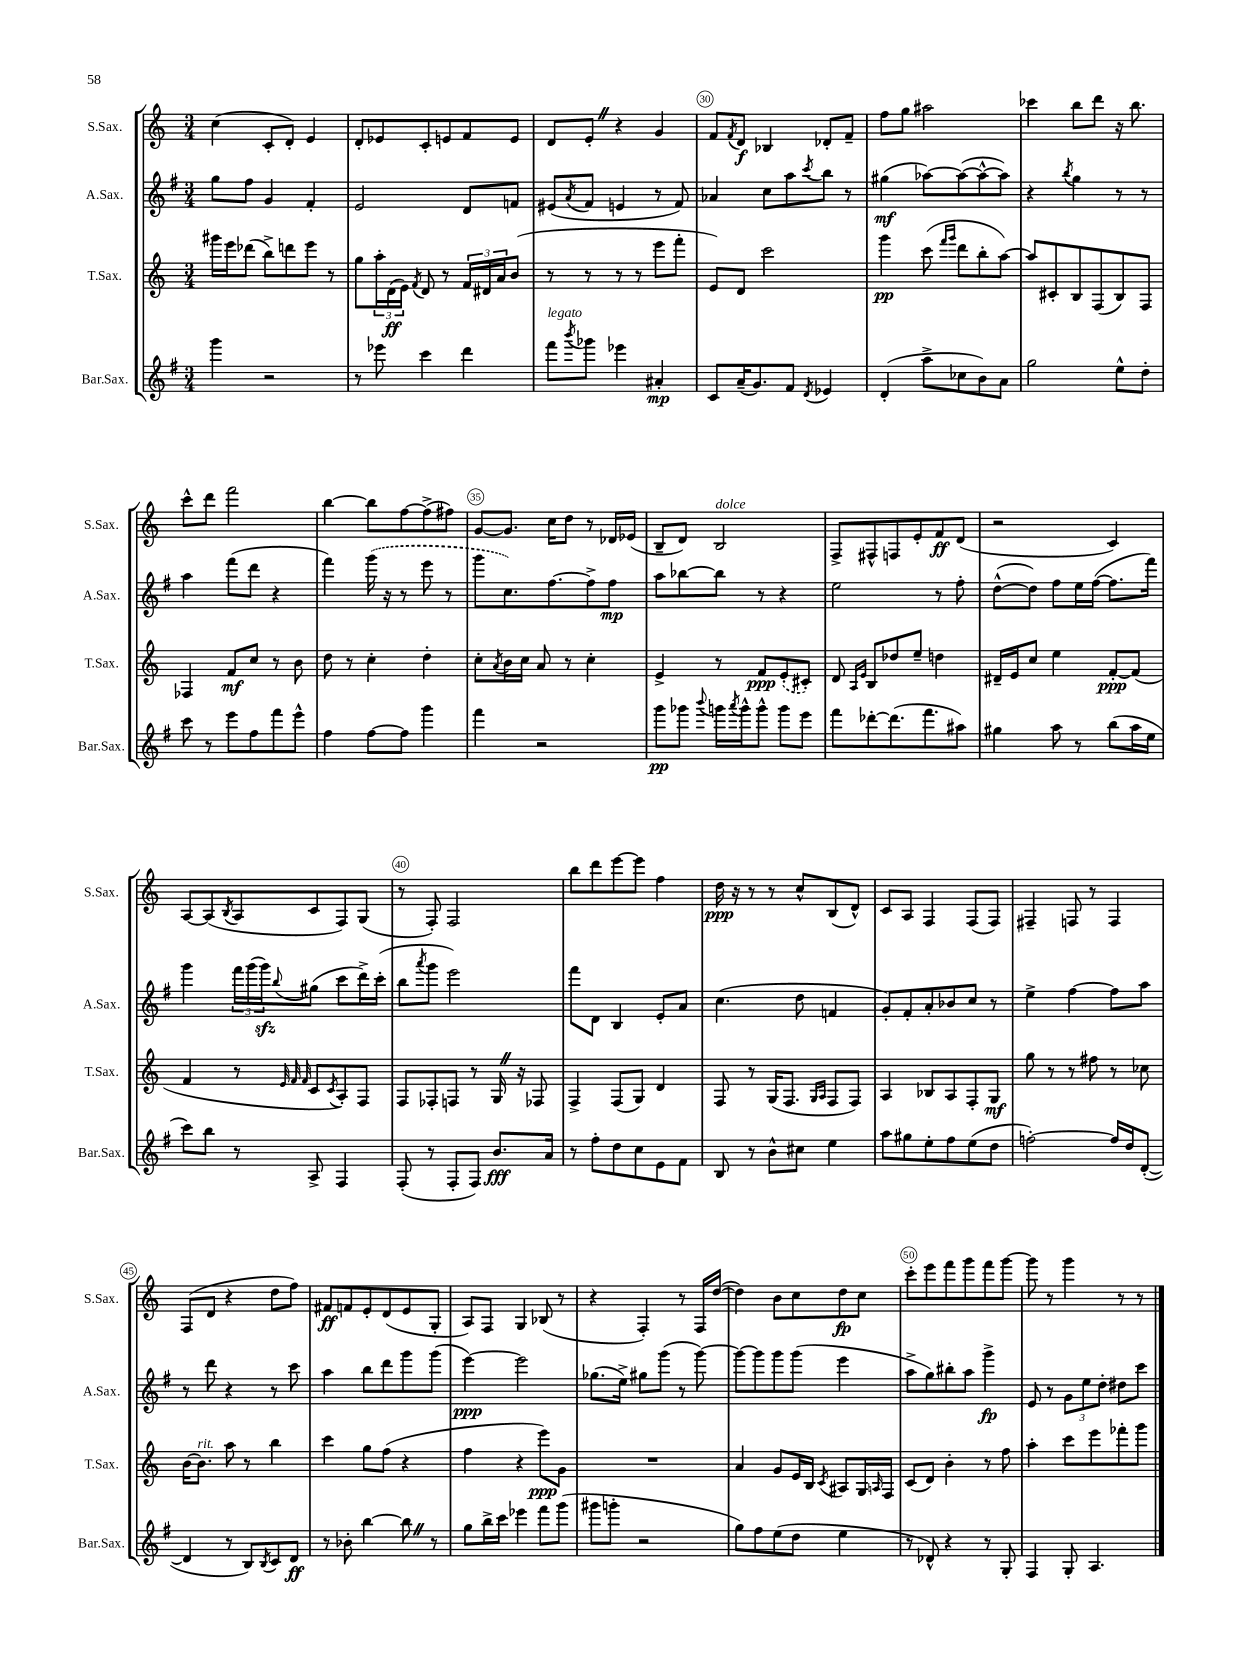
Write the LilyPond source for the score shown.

<<
\new StaffGroup <<
\new Staff = "s0" \with { instrumentName = "S.Sax." shortInstrumentName = "S.Sax." } {
    \clef treble \key c \major \numericTimeSignature \time 3/4
    c''4( c'8-. d'8-.) e'4 |
    d'8-. ees'8 c'8-. e'8 f'8 e'8 |
    d'8 e'8-. \once \override BreathingSign.text = \markup { \musicglyph "scripts.caesura.straight" } \breathe r4 g'4 |
    f'8 \acciaccatura { f'8 } d'8\f bes4 des'8-. f'8-- |
    f''8 g''8 ais''2 |
    ces'''4 b''8 d'''8 r16 b''8. |
    c'''8-^ d'''8 f'''2 |
    b''4~ b''8 f''8~ f''8->( fis''8) |
    g'8~ g'8. c''16 d''8 r8 des'16 ees'16( |
    b8-- d'8) b2^\markup { \italic "dolce" } |
    f8-> fis8-^ f8 e'8-. f'8\ff d'8( |
    r2 c'4) |
    a8~ a8( \acciaccatura { b8 } a8 c'8 f8) g8( |
    r8 f8-.) f2 |
    b''8 d'''8 e'''8~ e'''8 f''4 |
    d''16\ppp r16 r8 r8 c''8-^ b8( d'8-^) |
    c'8 a8 f4 f8( f8) |
    fis4-- f8 r8 f4 |
    f8( d'8 r4 d''8 f''8) |
    fis'8\ff f'8 e'8-. d'8( e'8 g8-. |
    a8) f8 g4 bes8( r8 |
    r4 f4-.) r8 f16 d''16~( |
    d''4) b'8 c''8 d''8\fp c''8 |
    c'''8-. e'''8 f'''8 g'''8 f'''8 g'''8~ |
    g'''8 r8 g'''4 r8 r8 \bar "|." |
}
\new Staff = "s1" \with { instrumentName = "A.Sax." shortInstrumentName = "A.Sax." } {
    \clef treble \key g \major \numericTimeSignature \time 3/4
    g''8 fis''8 g'4 fis'4-. |
    e'2 d'8 f'8 |
    eis'8( \acciaccatura { a'8 } fis'8 e'4 r8 fis'8) |
    aes'4 c''8 a''8 \acciaccatura { c'''8 } b''8 r8 |
    gis''4\mf( aes''8~) aes''8~( aes''8~-^ aes''8) |
    r4 \acciaccatura { b''8 } g''4 r8 r8 |
    a''4 fis'''8( d'''8 r4 |
    fis'''4) \once \slurDashed g'''16( r16 r8 e'''8 r8 |
    g'''8 c''8.) fis''8.~ fis''8-> fis''8\mp |
    a''8 bes''8~ bes''8 r8 r4 |
    e''2 r8 fis''8-. |
    d''8~-^( d''8) fis''8 e''16 fis''16~( fis''8. fis'''16) |
    g'''4 \tuplet 3/2 { fis'''16 g'''16( g'''16\sfz) } \appoggiatura { b''8 } gis''8( c'''8 d'''16->) c'''16-.( |
    b''8 \acciaccatura { a'''8 } g'''8 e'''2) |
    fis'''8 d'8 b4 e'8-. a'8 |
    c''4.( d''8 f'4 |
    g'8-.) fis'8-. a'8-. bes'8 c''8 r8 |
    e''4-> fis''4~ fis''8 a''8 |
    r8 d'''8 r4 r8 c'''8 |
    a''4 b''8 d'''8 g'''8 g'''8( |
    e'''4~\ppp) e'''2 |
    ges''8.( e''16->) gis''8 g'''8( r8 g'''8~) |
    g'''8~ g'''8 g'''8 g'''8( e'''4 |
    a''8-> g''8) bis''8-. a''8 g'''4->\fp |
    e'8 r8 \tuplet 3/2 { g'8 e''8 d''8-. } dis''8 c'''8 \bar "|." |
}
\new Staff = "s2" \with { instrumentName = "T.Sax." shortInstrumentName = "T.Sax." } {
    \clef treble \key c \major \numericTimeSignature \time 3/4
    gis'''16 e'''16 des'''8( b''8->) d'''8 e'''8 r8 |
    g''8 \tuplet 3/2 { a''16-. d'16\ff( e'16) } \acciaccatura { f'8 } d'8 r8 \tuplet 3/2 { f'16 dis'16 a'16 } b'8( |
    r8 r8 r8 r8 e'''8 f'''8-. |
    e'8) d'8 c'''2 |
    g'''4\pp c'''8( \grace { f'''16 g'''16 } d'''8 b''8-. a''8~) |
    a''8 cis'8-. b8 f8( b8) f8 |
    fes4 f'8\mf c''8 r8 b'8 |
    d''8 r8 c''4-. d''4-. |
    c''8-. \acciaccatura { a'8 } b'16 c''16 a'8 r8 c''4-. |
    e'4-> r8 f'8\ppp \once \slurDashed e'8-.( cis'8-.) |
    d'8 \grace { a16 e'16 } b8 des''8 e''8-- d''4 |
    dis'16-- e'16 c''8 e''4 f'8~-.\ppp f'8( |
    f'4 r8 \grace { e'32 f'32 f'32 } c'8 \acciaccatura { c'8 } a8-.) f8 |
    f8 fes8-. f8 r8 g16 \once \override BreathingSign.text = \markup { \musicglyph "scripts.caesura.straight" } \breathe r16 fes8 |
    f4-> f8( g8) d'4 |
    f8 r8 g16( f8. \grace { g16 a16 } f8 f8) |
    a4 bes8 a8 f8-. g8\mf |
    g''8 r8 r8 fis''8 r8 ces''8 |
    b'16~ b'8.^\markup { \italic "rit." } a''8 r8 b''4 |
    c'''4 g''8 f''8( r4 |
    f''4 r4 e'''8\ppp) g'8 |
    R2. |
    a'4 g'8 e'16 b16 \acciaccatura { c'8 } ais8 g16 \grace { a16 } f16 |
    c'8( d'8) b'4-. r8 f''8 |
    a''4-. c'''8 e'''8 fes'''8-. g'''8 \bar "|." |
}
\new Staff = "s3" \with { instrumentName = "Bar.Sax." shortInstrumentName = "Bar.Sax." } {
    \clef treble \key g \major \numericTimeSignature \time 3/4
    g'''4 r2 |
    r8 ees'''8 c'''4 d'''4 |
    fis'''8^\markup { \italic "legato" } \acciaccatura { b'''8 } ges'''8 ees'''4 ais'4-.\mp |
    c'8 a'16--( g'8.) fis'8 \acciaccatura { d'8 } ees'4 |
    d'4-.( a''8-> ces''8 b'8) a'8 |
    g''2 e''8-^ d''8-. |
    c'''8 r8 e'''8 fis''8 fis'''8 e'''8-^ |
    fis''4 fis''8~ fis''8 g'''4 |
    fis'''4 r2 |
    g'''8\pp ges'''8 \appoggiatura { b'''8 } g'''16 \acciaccatura { a'''8 } g'''16-^ g'''8-^ g'''8 e'''8 |
    fis'''8 des'''8~-. des'''8.( fis'''8. ais''8) |
    gis''4 a''8 r8 b''8( a''16 e''16 |
    c'''8) b''8 r8 a8-> fis4 |
    fis8-.( r8 fis8-. fis8) b'8.\fff a'16 |
    r8 fis''8-. d''8 c''8 e'8 fis'8 |
    b8 r8 b'8-^ cis''8 e''4 |
    a''8 gis''8 e''8-. fis''8 e''8( d''8 |
    f''2~-.) f''16 d''16 d'8~-.( |
    d'4 r8 b8) \acciaccatura { b8 } c'8 d'8\ff |
    r8 bes'8-. b''4~ b''8 \once \override BreathingSign.text = \markup { \musicglyph "scripts.caesura.straight" } \breathe r8 |
    g''8 b''16-> c'''16 ees'''4 fis'''8 g'''8( |
    gis'''8 g'''8-. r2 |
    g''8) fis''8 e''8( d''8 e''4 |
    r8 des'8-^) r4 r8 g8-. |
    fis4 g8-. a4. \bar "|." |
}
>>
>>
\layout { \context { \Score currentBarNumber = #27 \override BarNumber.break-visibility = ##(#f #t #t) barNumberVisibility = #(every-nth-bar-number-visible 5) \override BarNumber.stencil = #(make-stencil-circler 0.1 0.3 ly:text-interface::print) } }
